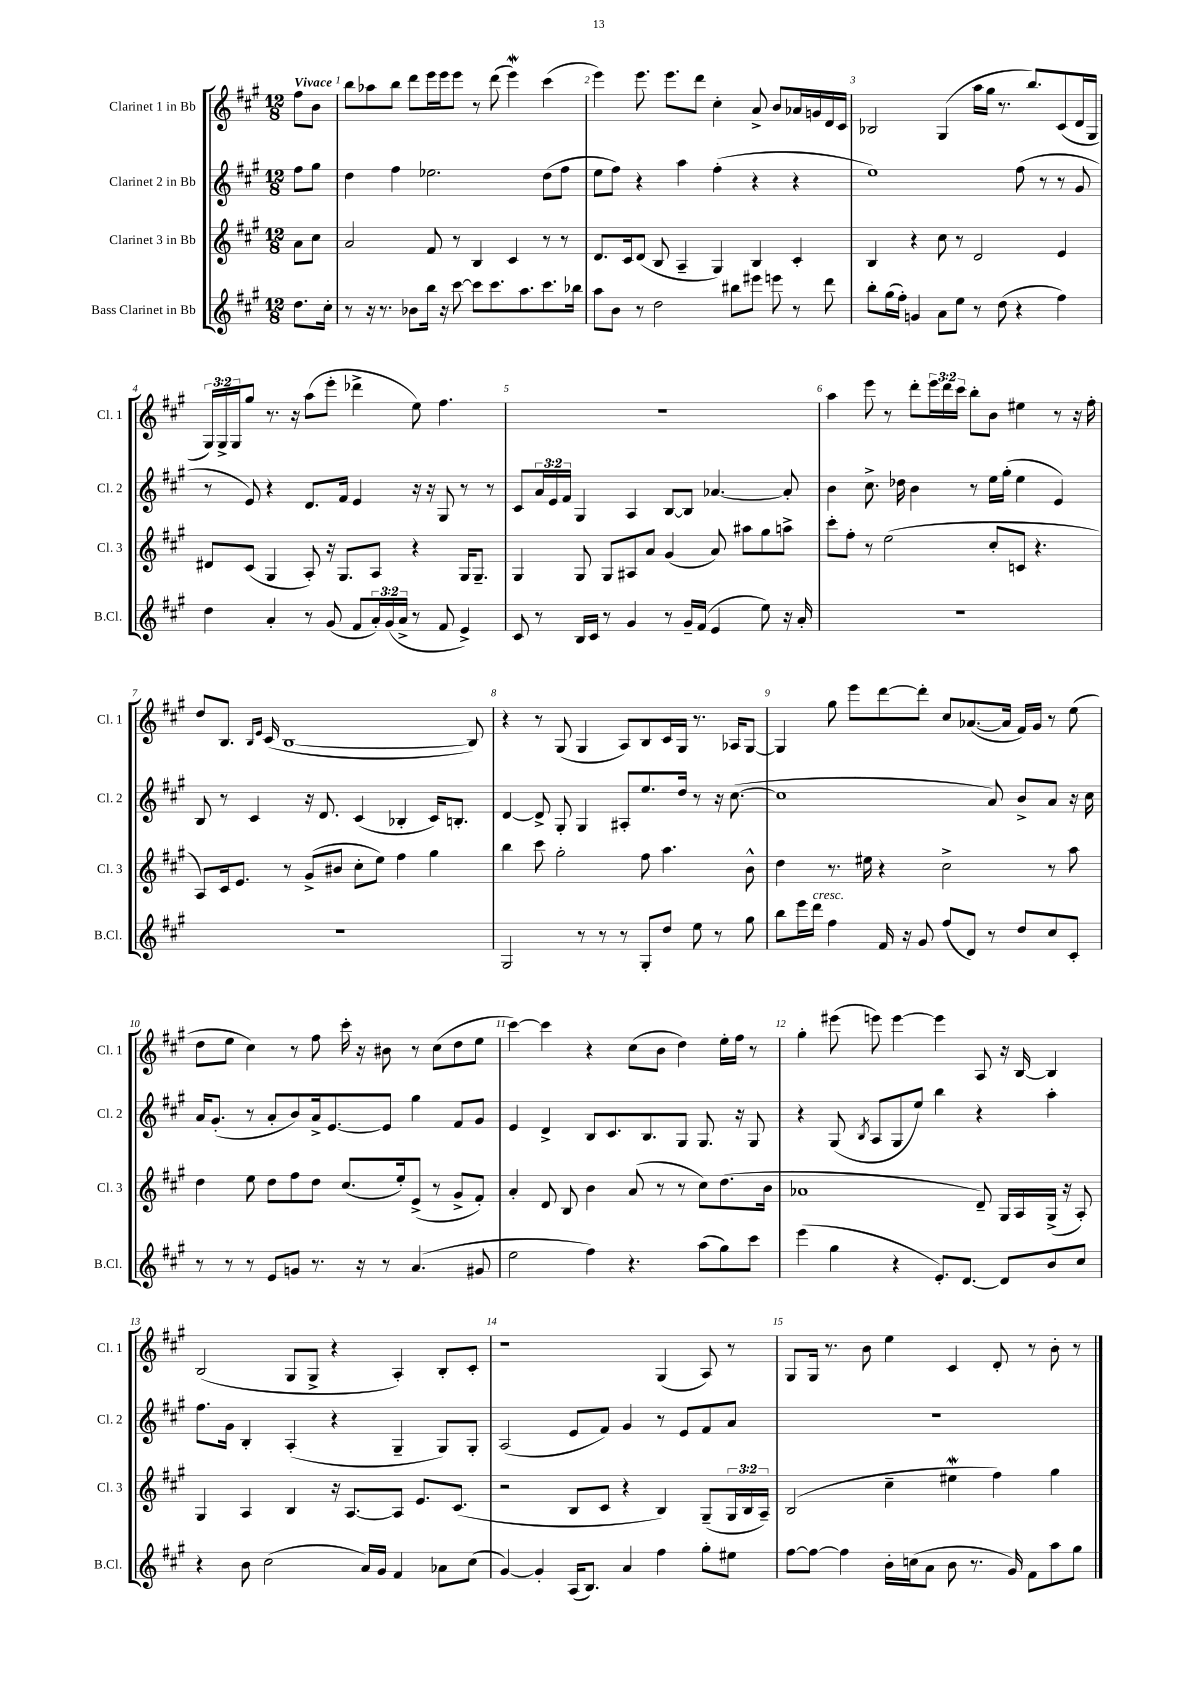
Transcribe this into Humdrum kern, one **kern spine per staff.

**kern	**kern	**kern	**kern
*part4	*part3	*part2	*part1
*staff4	*staff3	*staff2	*staff1
*I"Bass Clarinet in Bb	*I"Clarinet 3 in Bb	*I"Clarinet 2 in Bb	*I"Clarinet 1 in Bb
*I'B.Cl.	*I'Cl. 3	*I'Cl. 2	*I'Cl. 1
*clefG2	*clefG2	*clefG2	*clefG2
*k[f#c#g#]	*k[f#c#g#]	*k[f#c#g#]	*k[f#c#g#]
*M12/8	*M12/8	*M12/8	*M12/8
=	=	=	=
!	!	!	!LO:TX:a:B:t=Vivace
8.dd\L	8a\L	8ff#\L	8ff#\L
.	8cc#\J	8gg#\J	8b\J
16cc#'\Jk	.	.	.
=1	=1	=1	=1
8r	2a/	4dd\	8bb\L
16r	.	.	8aa-X\
8.r	.	.	.
.	.	4ff#\	8bb\J
8b-X\L	.	.	8ddd\L
16bb\Jk	8f#/	2.ee-X\	16eee\L
16r	.	.	16eee\J
[8ccc#\	8r	.	8eee\J
8ccc#\L]	4B/	.	8r
8.ccc#\	.	.	(8ddd\
.	4c#/	.	4eeeW\)
8.aa\	.	.	.
8.ccc#\	8r	(8dd\L	(4ccc#\
.	8r	8ff#\J	.
16bb-X\Jk	.	.	.
=2	=2	=2	=2
8aa\L	8.d/L	8ee\L	4eee\)
8b\J	.	8ff#\J)	.
.	16c#/k	.	.
8r	(8d/J	4r	8.eee\
2dd\	8B/	.	.
.	.	.	8.eee\L
.	4A~/	4aa\	.
.	.	.	8ddd\J
.	4G#/)	(4ff#'\	4cc#'\
8bb#X\L	.	.	.
8eee#X\J	4B/	4r	8a^/
8eeen\	.	.	8b/L
8r	4c#'/	4r	16a-X/L
.	.	.	16gn/
8ddd\	.	.	16d/
.	.	.	16c#/JJ
=3	=3	=3	=3
8bb'\L	4B/	1ee)	2B-X/
(16gg#\L	.	.	.
16ff#'\JJ)	.	.	.
4gn/	4r	.	.
8a\L	8cc#\	.	(4G#/
8ee\J	8r	.	.
8r	2d/	.	16aa\LL
.	.	.	16gg#\JJ
(8dd\	.	.	8.r
4r	.	(8ff#\	.
.	.	.	8.bb/L)
.	.	8r	.
4ff#\)	4e/	8r	(8c#/
.	.	8g#/	16d/L
.	.	.	16G#/JJ
!!LO:LB:g=z
=4	=4	=4	=4
4dd\	8d#X/L	8r	24G#/LL)
.	.	.	24G#^/
.	.	.	24G#/J
.	(8c#/J	8e/)	8gg#/J
4a'/	4G#/	4r	8.r
.	.	.	16r
8r	8A'/)	8.d/L	(8aa\L
(8g#/	16r	.	8eee'\J
.	8.G#/L	16f#/Jk	.
8f#/L	.	4e/	4ddd-X^\
24a'/L)	8A/J	.	.
(24g#/	.	.	.
24a^/JJ	.	.	.
8r	4r	16r	8ee\)
.	.	16r	.
8f#/	.	8G#/	4.ff#\
4e^/)	16G#/KL	8r	.
.	8.G#~/J	.	.
.	.	8r	.
=5	=5	=5	=5
8c#/	4G#/	8c#/L	1.r
8r	.	24a/L	.
.	.	24e/	.
.	.	24f#/JJ	.
16B/LL	8G#/	4G#/	.
16c#/JJ	.	.	.
8r	8G#/L	.	.
4g#/	8A#X/	4A/	.
.	8a/J	.	.
8r	(4g#/	[8B/L	.
16g#~/LL	.	8B/J]	.
(16f#/JJ	.	.	.
4e/	8a/)	[4.a-X/	.
.	8aa#X\L	.	.
8ee\)	8gg#\	.	.
16r	8aan^\J	8a-'/]	.
16a'/	.	.	.
=6	=6	=6	=6
1.r	8ccc#'\L	4b\	4aa\
.	8ff#'\J	.	.
.	8r	8.cc#^\	8eee\
.	(2ee\	.	8r
.	.	16dd-X\	.
.	.	4b\	8ddd'\L
.	.	.	24eee\L
.	.	.	24ddd\
.	.	.	24ccc#\JJ
.	.	8r	8bb'\L
.	8cc#'/L	16ee\LL	8b\J
.	.	(16gg#'\JJ	.
.	8cn/J	4ee\	4ee#X\
.	4.r	.	.
.	.	4e/)	8r
.	.	.	16r
.	.	.	16ff#'\
!!LO:LB:g=z
=7	=7	=7	=7
1.r	8A/L)	8B/	8dd/L
.	16c#/k	8r	8.B/J
.	8.e/J	.	.
.	.	4c#/	.
.	.	.	16qqB/LL
.	.	.	16qqe/JJ
.	.	.	(16c#/
.	8r	.	[1B
.	(8g#^/L	16r	.
.	.	8.d/	.
.	8b#X/J	.	.
.	8cc#'\L	(4c#/	.
.	8ee\J)	.	.
.	4ff#\	4B-X'/	.
.	4gg#\	16c#/KL)	.
.	.	8.Bn'/J	.
.	.	.	8B/])
=8	=8	=8	=8
2G#/	4bb\	[4d/	4r
.	8ccc#\	8d^/]	8r
.	2gg#'\	8G#'/	(8G#/
8r	.	4G#/	4G#/
8r	.	.	.
8r	.	8A#X'/L	8A/L)
8G#'/L	8ff#\	8.ee/	8B/
8dd/J	4.aa\	.	16c#/L
.	.	16dd/Jk	16G#/JJ
8ee\	.	8r	8.r
8r	.	16r	.
.	.	([8.cc#\	16A-X/KL
8gg#\	8b^^\	.	[8G#/J
=9	=9	=9	=9
8bb\L	4dd\	1cc#]	4G#/]
16eee\L	.	.	.
!LO:TX:a:i:t=cresc.	!	!	!
16ddd\JJ	.	.	.
4ff#\	8.r	.	8gg#\
.	.	.	8eee\L
.	16ee#X\	.	.
16f#/	4r	.	[8ddd\
16r	.	.	.
8g#/	.	.	8ddd'\J]
(8ff#/L	2cc#^\	.	8cc#/L
8d/J)	.	.	([8.a-X/
8r	.	8a/)	.
.	.	.	16a-/Jk]
8dd/L	.	8b^/L	16f#/LL)
.	.	.	16g#/JJ
8cc#/	8r	8a/J	8r
8c#'/J	8aa\	16r	(8ee\
.	.	16cc#\	.
!!LO:LB:g=z
=10	=10	=10	=10
8r	4dd\	16a/KL	8dd\L
.	.	(8.g#'/J	.
8r	.	.	8ee\J
8r	8ee\	8r	4cc#\)
8e/L	8dd\L	8a'/L	.
8gn/J	8ff#\	8b/)	8r
8.r	8dd\J	16a^/k	8ff#\
.	.	[8.e/	.
.	(8.cc#/L	.	16ccc#'\
16r	.	.	16r
8r	.	8e/J]	8b#X\
.	16ee'/k)	.	.
(4.a/	(8e^/J	4gg#\	8r
.	8r	.	(8cc#\L
.	8g#^/L	8f#/L	8dd\
8g#X/	8f#'/J)	8g#/J	8ee\J
=11	=11	=11	=11
2ee\	4a'/	4e/	[4ccc#\)
.	8d/	4d^/	4ccc#\]
.	8B/	.	.
4ff#\)	4b\	8B/L	4r
.	.	8.c#/	.
4.r	(8a/	.	(8cc#\L
.	.	8.B/	.
.	8r	.	8b\J
.	8r	8G#/J	4dd\)
(8aa\L	8cc#\L)	8.G#/	.
8gg#\)	(8.dd\	.	16ee'\LL
.	.	16r	16ff#\JJ
8ccc#\J	.	8G#/	8r
.	16b\Jk	.	.
=12	=12	=12	=12
(4eee\	1a-X	4r	4gg#'\
4gg#\	.	(8G#/	(8eee#X\
.	.	8qB/	.
.	.	8A/L	8eeen\)
4r	.	8G#/	[4eee\
.	.	8ee/J)	.
8.e'/L)	.	4bb\	4eee\]
[8.d/J	.	.	.
.	8d~/)	4r	8A/
8d/L]	16G#/LL	.	16r
.	16A/	.	[16B/
8b/	(16G#^/JJ	4aa'\	4B/]
.	16r	.	.
8cc#/J	8A'/)	.	.
!!LO:LB:g=z
=13	=13	=13	=13
4r	4G#/	8.ff#\L	(2B/
.	.	16g#\Jk	.
8b\	4A/	4B'/	.
(2cc#\	.	.	.
.	4B/	(4A'/	8G#/L
.	.	.	8G#^/J
.	16r	4r	4r
.	[8.A/L	.	.
16a/LL)	.	.	.
16g#/JJ	.	.	.
4f#/	8A/J]	4G#~/	4A'/)
.	8.e/L	.	.
8a-X\L	.	8G#/L)	8B'/L
.	(8.c#/J	.	.
(8cc#\J	.	8G#'/J	8c#'/J
=14	=14	=14	=14
[4g#/)	2r	(2A/	1r
4g#'/]	.	.	.
(16A/KL	8B/L	8e/L	.
8.B/J)	.	.	.
.	8c#/J	8f#/J)	.
4a/	4r	4g#/	.
4ff#\	4B/)	8r	(4G#/
.	.	8e/L	.
8gg#'\L	(8G#~/L	8f#/	8A/)
8ee#X\J	24G#/L	8a/J	8r
.	24B/	.	.
.	24A~/JJ)	.	.
=15	=15	=15	=15
[8ff#\L	(2B/	1.r	8G#/L
8ff#\J_	.	.	16G#/Jk
.	.	.	8.r
4ff#\]	.	.	.
.	.	.	8b\
16b'\LL	4cc#~\	.	4ee\
(16ccn\J	.	.	.
8a\J	.	.	.
8b\	4ee#XW\	.	4c#/
8.r	.	.	.
.	4ff#\)	.	8d'/
16g#/)	.	.	.
8f#\L	.	.	8r
8aa\	4gg#\	.	8b'\
8gg#\J	.	.	8r
==	==	==	==
*-	*-	*-	*-
